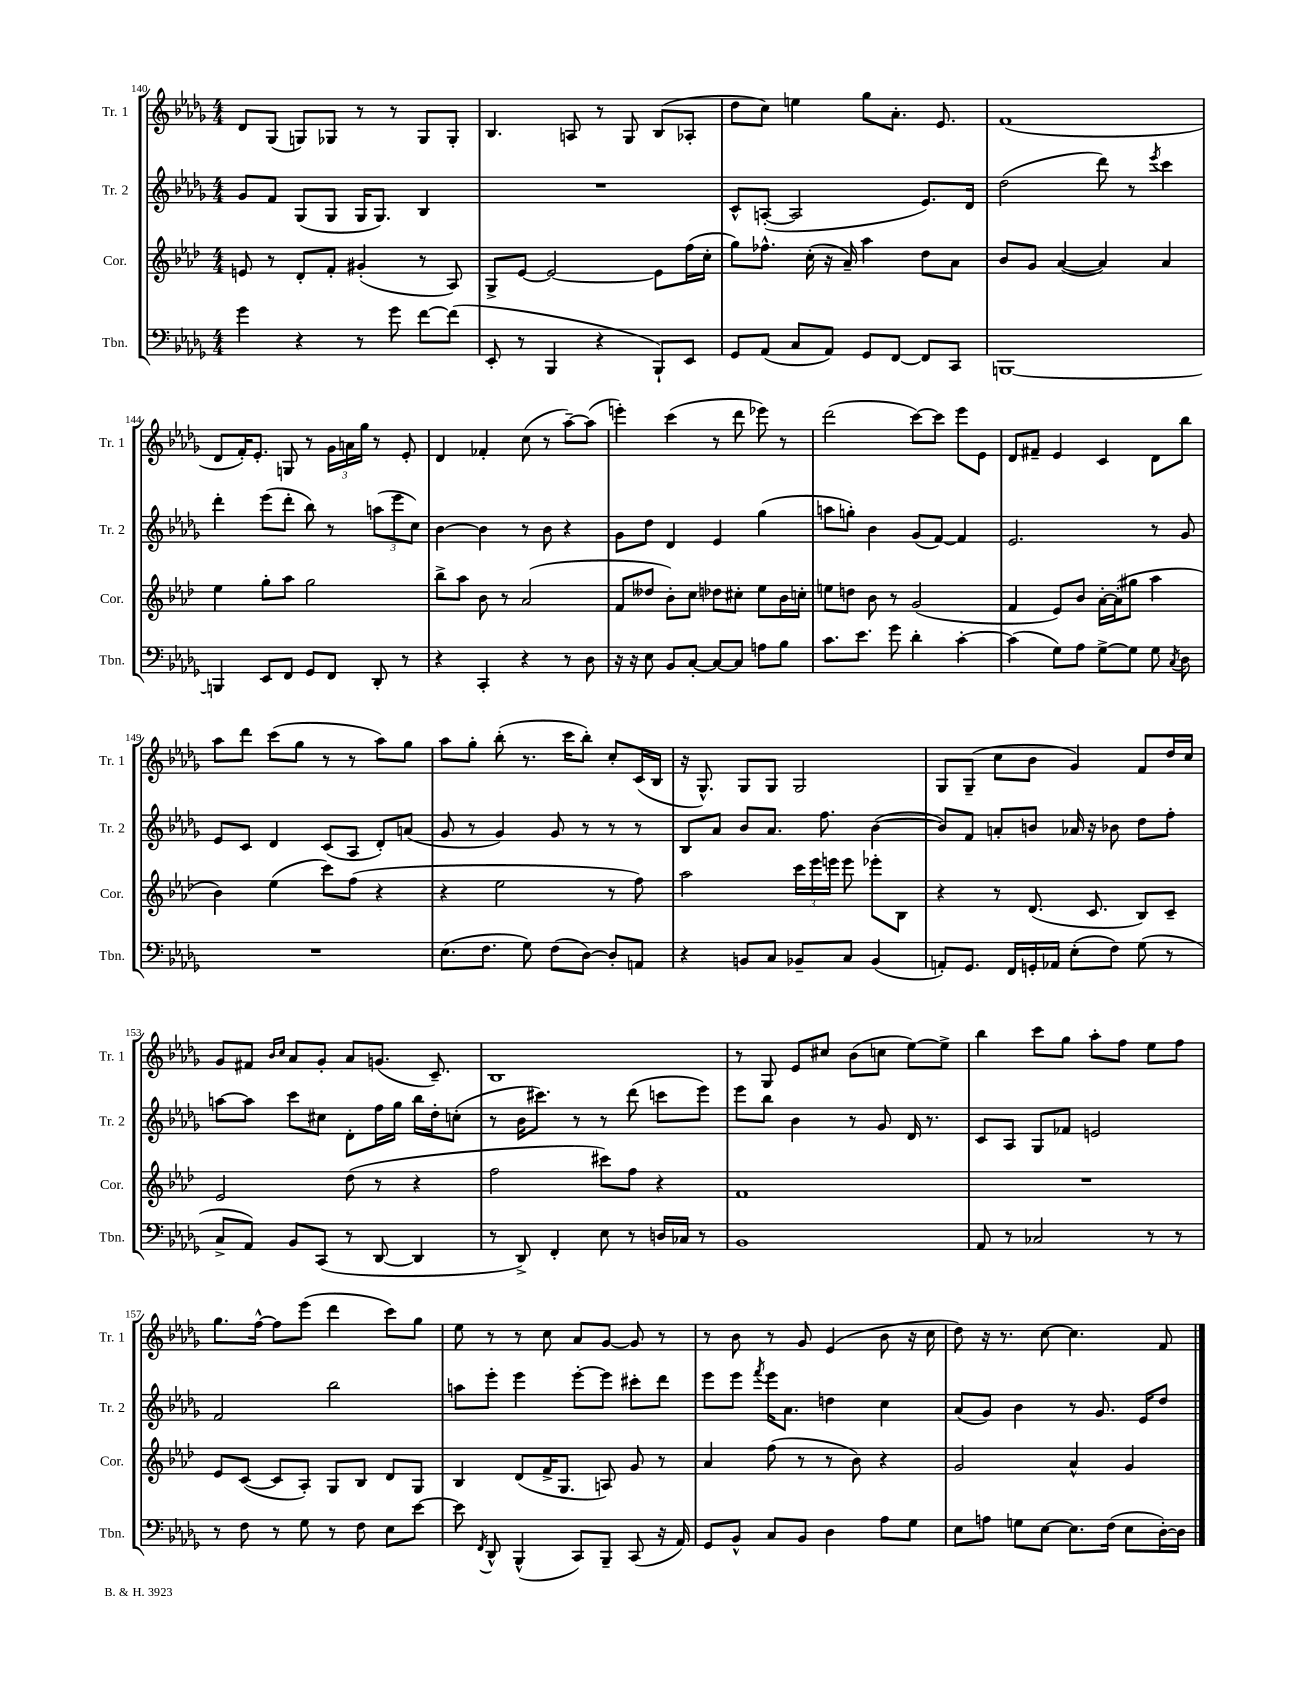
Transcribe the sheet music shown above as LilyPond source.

<<
\new StaffGroup <<
\new Staff = "s0" \with { instrumentName = "Tr. 1" shortInstrumentName = "Tr. 1" } {
    \clef treble \key des \major \numericTimeSignature \time 4/4
    \autoBeamOff des'8[ ges8]( g8[) ges8] r8 r8 ges8[ ges8]-. |
    bes4. a8 r8 ges8 bes8[( aes8]-. |
    des''8[ c''8]) e''4 ges''8[ aes'8.]-. ees'8. |
    f'1( |
    des'8[ f'16-.) ees'8.]-. g8 r8 \tuplet 3/2 { ges'16[ a'16 ges''16] } r8 ees'8-. |
    des'4 fes'4-. c''8( r8 aes''8[~--) aes''8]( |
    e'''4-.) c'''4( r8 des'''8 ees'''8) r8 |
    des'''2( c'''8[~) c'''8] ees'''8[ ees'8] |
    des'8[ fis'8]-- ees'4 c'4 des'8[ bes''8] |
    aes''8[ des'''8] c'''8[( ges''8] r8 r8 aes''8[) ges''8] |
    aes''8[ ges''8]-. bes''8-.( r8. c'''16[ bes''8]-.) c''8[-. c'16( bes16] |
    r16 ges8.-^) ges8[ ges8] ges2 |
    ges8[ ges8]--( c''8[ bes'8] ges'4) f'8[ des''16 c''16] |
    ges'8[ fis'8] \grace { bes'16[ c''16] } aes'8[ ges'8]-. aes'8[ g'8.]( c'8.--) |
    bes1 |
    r8 ges8 ees'8[ cis''8] bes'8[( c''8] ees''8[~) ees''8]-> |
    bes''4 c'''8[ ges''8] aes''8[-. f''8] ees''8[ f''8] |
    ges''8.[ f''16]~-^ f''8[ ees'''8]( des'''4 c'''8[) ges''8] |
    ees''8 r8 r8 c''8 aes'8[ ges'8]~ ges'8 r8 |
    r8 bes'8 r8 ges'8 ees'4( bes'8 r16 c''16 |
    des''8) r16 r8. c''8~ c''4. f'8 \bar "|." |
}
\new Staff = "s1" \with { instrumentName = "Tr. 2" shortInstrumentName = "Tr. 2" } {
    \clef treble \key des \major \numericTimeSignature \time 4/4
    \autoBeamOff ges'8[ f'8] ges8[( ges8] ges16[ ges8.]) bes4 |
    R1 |
    c'8[-^ a8]~-.( a2 ees'8.[) des'16] |
    des''2( des'''8) r8 \acciaccatura { ees'''8 } c'''4 |
    des'''4-. ees'''8[( des'''8]-. bes''8) r8 \tuplet 3/2 { a''8[( ees'''8 c''8]) } |
    bes'4~ bes'4 r8 bes'8 r4 |
    ges'8[ des''8] des'4 ees'4 ges''4( |
    a''8[ g''8]-.) bes'4 ges'8[( f'8]~) f'4 |
    ees'2. r8 ges'8 |
    ees'8[ c'8] des'4 c'8[( aes8] des'8[-.) a'8]( |
    ges'8 r8 ges'4) ges'8 r8 r8 r8 |
    bes8[ aes'8] bes'8[ aes'8.] f''8. bes'4~( |
    bes'8[) f'8] a'8[-. b'8] aes'16 r16 bes'8 des''8[ f''8]-. |
    a''8[~ a''8] c'''8[ cis''8] des'8[-. f''16 ges''16] bes''16[ des''16-. c''8]-.( |
    r8 bes'16[ cis'''8.]) r8 r8 des'''8( c'''8[ ees'''8]) |
    ees'''8[ bes''8] bes'4 r8 ges'8 des'16 r8. |
    c'8[ aes8] ges8[ fes'8] e'2 |
    f'2 bes''2 |
    a''8[ ees'''8]-. ees'''4 ees'''8[~-. ees'''8] cis'''8[-. des'''8] |
    ees'''8[ ees'''8] \acciaccatura { f'''8 } ees'''16[ aes'8.] d''4 c''4 |
    aes'8[( ges'8]) bes'4 r8 ges'8. ees'16[ des''8] \bar "|." |
}
\new Staff = "s2" \with { instrumentName = "Cor." shortInstrumentName = "Cor." } {
    \clef treble \key aes \major \numericTimeSignature \time 4/4
    \autoBeamOff e'8 r8 des'8[-. f'8]-. gis'4-.( r8 aes8) |
    g8[-> ees'8]~ ees'2~ ees'8[ f''16( c''16]-. |
    g''8[) fes''8.]-^ c''16-.( r16 aes'16--) aes''4 des''8[ aes'8] |
    bes'8[ g'8] aes'4~( aes'4) aes'4 |
    ees''4 g''8[-. aes''8] g''2 |
    bes''8[-> aes''8] bes'8 r8 aes'2( |
    f'8[ deses''8] bes'8[-.) c''8] des''8[ cis''8]-. ees''8[ bes'16 c''16]-. |
    e''8[ d''8] bes'8 r8 g'2( |
    f'4 ees'8[) bes'8] aes'16[~-. aes'16-.( gis''8] aes''4 |
    bes'4) ees''4( c'''8[) f''8]( r4 |
    r4 ees''2 r8 f''8) |
    aes''2 \tuplet 3/2 { c'''16[ ees'''16 e'''16] } e'''8 ees'''8[-. bes8] |
    r4 r8 des'8.( c'8. bes8[) c'8]-- |
    ees'2 des''8( r8 r4 |
    f''2 cis'''8[) f''8] r4 |
    f'1 |
    R1 |
    ees'8[ c'8]~( c'8[ aes8]-.) g8[ bes8] des'8[ g8] |
    bes4 des'8[( f'16-> g8.] a8) g'8 r8 |
    aes'4 f''8( r8 r8 bes'8) r4 |
    g'2 aes'4-^ g'4 \bar "|." |
}
\new Staff = "s3" \with { instrumentName = "Tbn." shortInstrumentName = "Tbn." } {
    \clef bass \key des \major \numericTimeSignature \time 4/4
    \autoBeamOff ges'4 r4 r8 ges'8 f'8[~ f'8]( |
    ees,8-. r8 bes,,4 r4 bes,,8[-!) ees,8] |
    ges,8[ aes,8]( c8[ aes,8]) ges,8[ f,8]~ f,8[ c,8] |
    b,,1~ |
    b,,4 ees,8[ f,8] ges,8[ f,8] des,8-. r8 |
    r4 c,4-. r4 r8 des8 |
    r16 r16 ees8 bes,8[ c8]~-. c8[~ c8] a8[ bes8] |
    c'8.[ ees'8.] ges'8 des'4-. c'4~-. |
    c'4( ges8[) aes8] ges8[~-> ges8] ges8 \acciaccatura { c8 } des8 |
    R1 |
    ees8.[( f8.] ges8) f8[( des8]~) des8[-. a,8] |
    r4 b,8[ c8] bes,8[-- c8] bes,4( |
    a,8[-.) ges,8.] f,16[ g,16-. aes,16] ees8[-.( f8]) ges8( r8 |
    c8[-> aes,8]) bes,8[ c,8]( r8 des,8~ des,4 |
    r8 des,8->) f,4-. ees8 r8 d16[ ces16] r8 |
    bes,1 |
    aes,8 r8 ces2 r8 r8 |
    r8 f8 r8 ges8 r8 f8 ees8[ ees'8]~ |
    ees'8 \acciaccatura { f,8 } des,8-^ bes,,4-^( c,8[) bes,,8]-- c,8( r16 aes,16) |
    ges,8[ bes,8]-^ c8[ bes,8] des4 aes8[ ges8] |
    ees8[ a8] g8[ ees8]~ ees8.[ f16]( ees8[ des16~-.) des16] \bar "|." |
}
>>
>>
\layout { \context { \Score currentBarNumber = #140 } }
